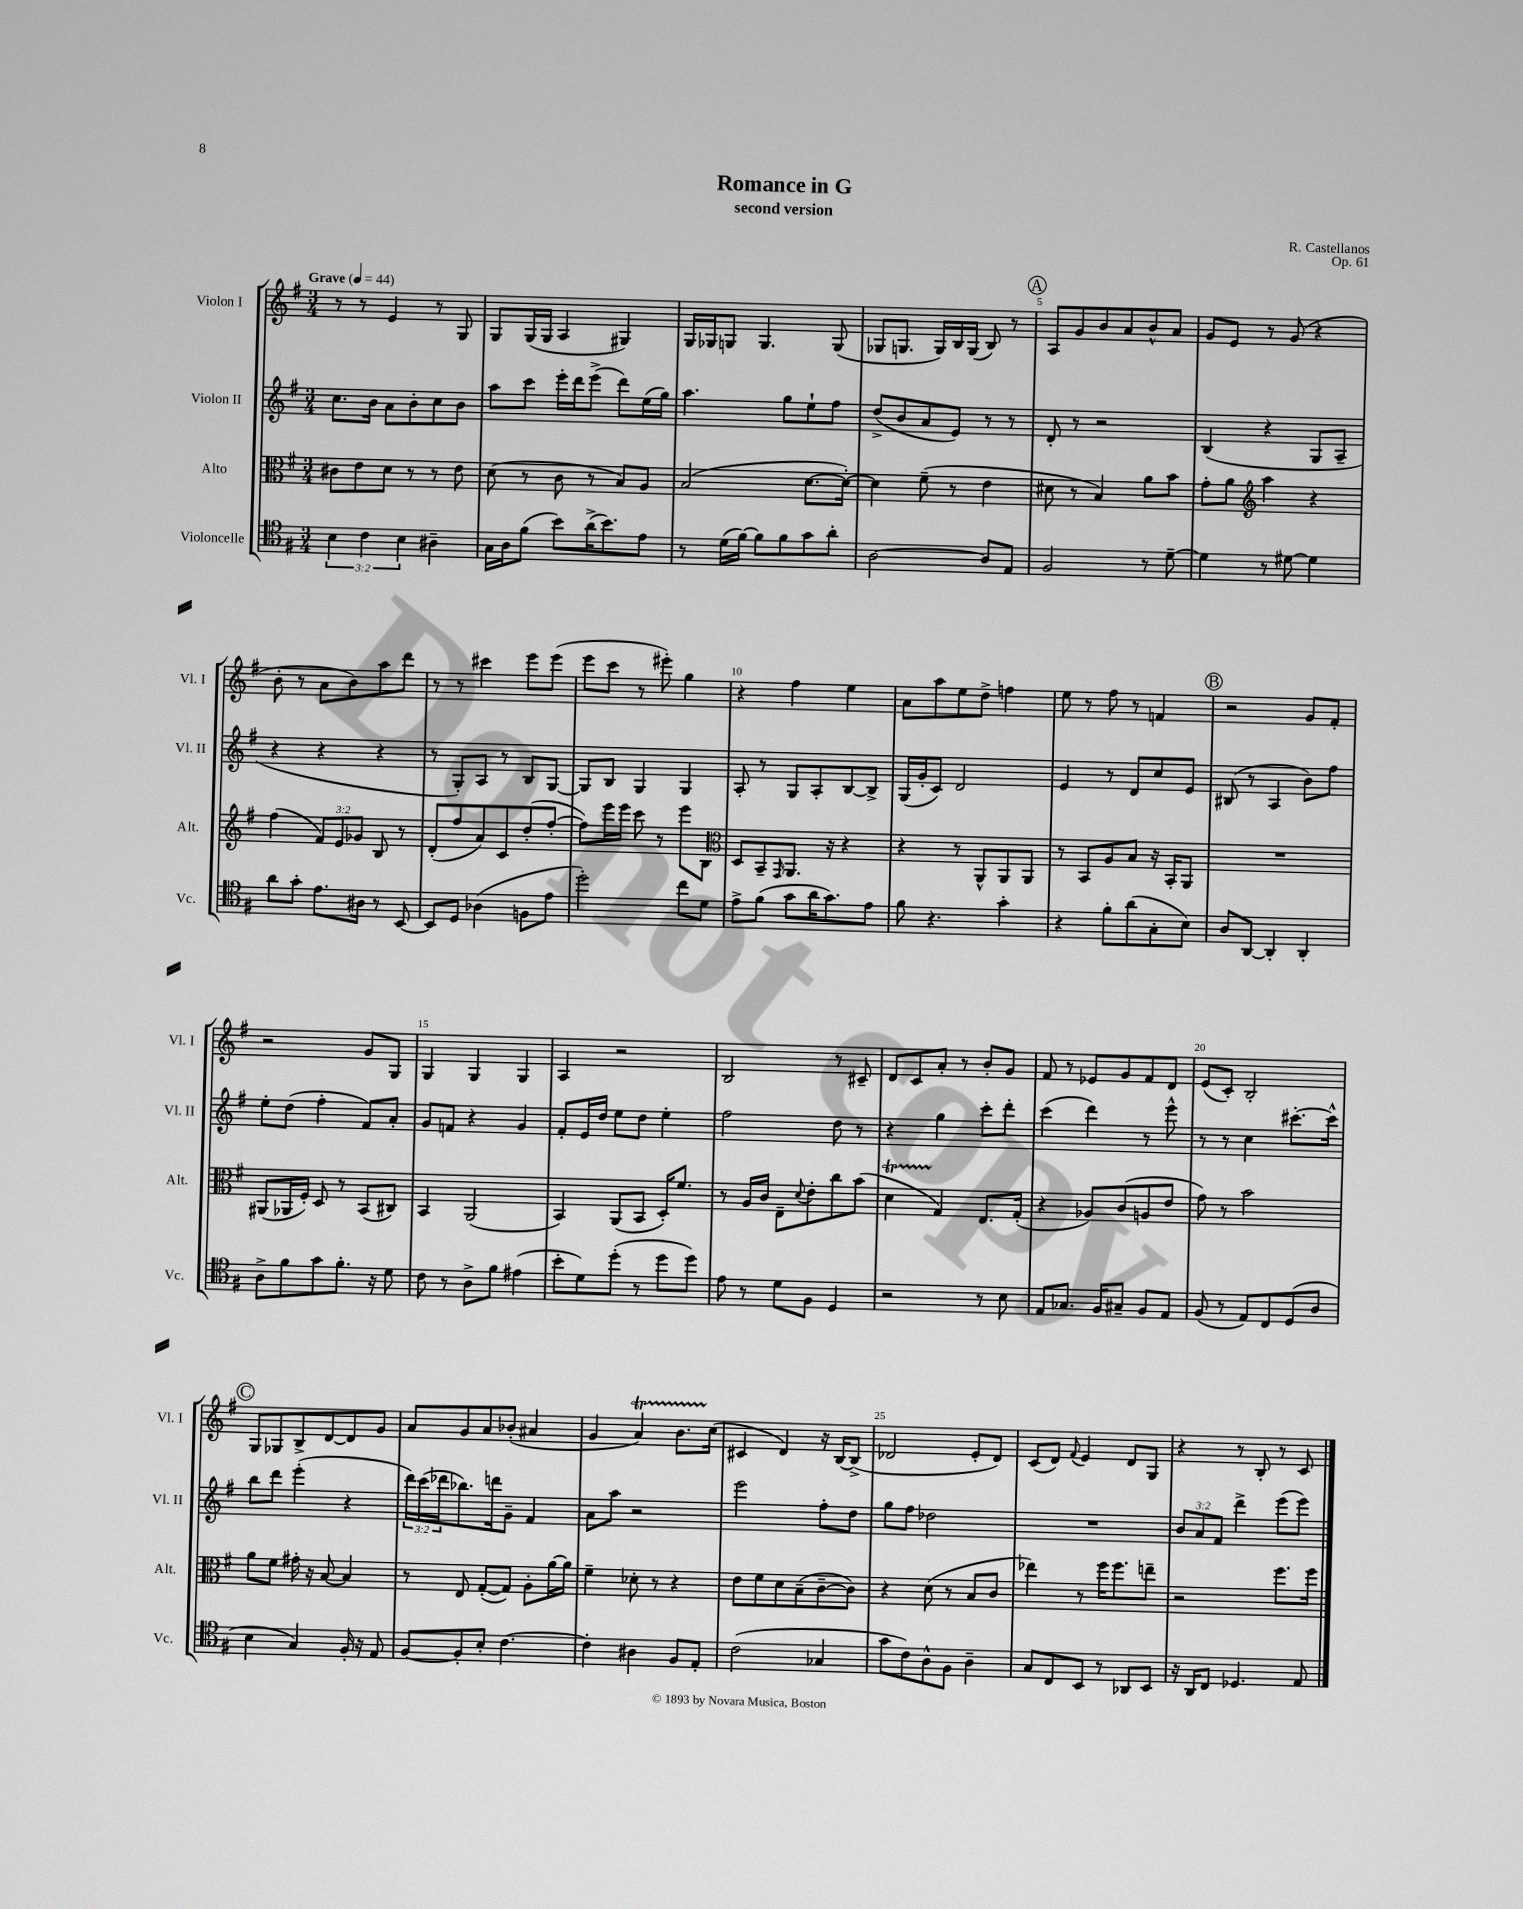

**kern	**kern	**kern	**kern
*staff4	*staff3	*staff2	*staff1
*clefC4	*clefC3	*clefG2	*clefG2
*k[f#]	*k[f#]	*k[f#]	*k[f#]
*M3/4	*M3/4	*M3/4	*M3/4
*MM44	*MM44	*MM44	*MM44
6B	8c#	8.cc	8r
.	8e	.	8r
6c	.	.	.
.	.	16b	.
.	8d	8a	4e
6B	.	.	.
.	8r	8b'	.
4A#~	8r	8cc	8r
.	8e	8b	8G
=	=	=	=
16G	(8d	8aa	8G
16A	.	.	.
(8f#	8r	8ccc	(16G
.	.	.	16G
8b)	8c	16eee'	4A
.	.	16ddd	.
(16a^	8r	(8eee^	.
8.b)	.	.	.
.	8B)	8ddd)	4G#)
8e	8A	(16ee	.
.	.	16gg)	.
=	=	=	=
8r	(2B	4.aa	16G
.	.	.	16G-
(16d	.	.	8G
[16f#)	.	.	.
8f#]	.	.	4.G
8f#	.	8gg	.
8g	[8.d	8ee`	.
8a'	.	8ff#	(8G
.	16d'_)	.	.
=	=	=	=
[2A	4d]	(8dd^	8G-
.	.	8b	8.G
.	(8f#~	8a	.
.	.	.	16G)
.	8r	8e)	16B
.	.	.	(16G
8A]	4e	8r	8B)
8E	.	8r	8r
=	=	=	=
2F#	8d#	8d'	8A
.	8r	8r	8g
.	4B)	2r	8b
.	.	.	8a
8r	8a	.	8b^^
[8d~	8b	.	8a
=	=	=	=
4d]	8g'	(4B	8g
.	8a	.	8e
*	*clefG2	*	*
8r	4aa	4r	8r
[8d#	.	.	(8g
4d#]	4r	8G	4r
.	.	8A~	.
=	=	=	=
8a	(4ff#	4r	8b'
8g'	.	.	8r
8.e	12f#)	4r	8a
.	12e	.	.
.	.	.	8b)
.	12g-	.	.
16A#	.	.	.
8r	8B	4r	8aa
[8BB	8r	.	8ddd
=	=	=	=
8BB]	(8d'	8r	8r
8D	8ff#	8G')	8r
(4A-	8a)	8A	4ccc#
.	8c	8r	.
8F	(8dd'	8B	8eee
8e	[8ff#'	[8G	(8eee
=	=	=	=
2dd')	8ff#])	8G]	8eee
.	16eee	8B	8ccc
.	16eee	.	.
.	8ccc	4G	8r
.	8r	.	8eee#')
8cc	8eee	4G	4gg
8d	8B	.	.
=	=	=	=
*	*clefC3	*	*
8e^	8D	8A'	4r
(8f#	8BB~	8r	.
.	16qqGG	.	.
8g	8.AA	8G	4ff#
16a	.	8A'	.
8.g)	16r	.	.
.	4r	[8B	4ee
8e	.	8B^]	.
=	=	=	=
8f#	4r	(16G	8a
.	.	16g'	.
4.r	.	8c)	8aa
.	8r	2d	8ee
.	8AA^^	.	8dd^
4g'	8AA	.	4ff
.	8AA	.	.
=	=	=	=
4r	8r	4e	8ee
.	8BB	.	8r
8f#'	8A	8r	8ff#
(8a	8B	8d	8r
8G'	16r	8cc	4f
.	16BB'	.	.
8B)	8AA	8e	.
=	=	=	=
8A	2.r	(8B#	2r
[8AA	.	8r	.
4AA']	.	4A	.
4AA'	.	8b)	8g
.	.	8ff#	8f#'
=	=	=	=
8A^	(8AA#	8ee'	2r
8f#	16AA-	(8dd	.
.	16F#')	.	.
8g	8D	4ff#'	.
8.f#'	8r	.	.
.	(8BB	8f#)	8g
16r	.	.	.
8d	8C#)	8a'	8G
=	=	=	=
8c	4BB	8g	4G
8r	.	8f	.
8A^	(2AA	4r	4G
8f#	.	.	.
(4e#	.	4g	4G
=	=	=	=
8b'	4BB)	8f#'	4A
8d)	.	16e	.
.	.	16dd	.
(8dd'	(8AA	8ee	2r
8r	8BB	8dd	.
8dd	16D')	4ee'	.
.	8.f#	.	.
8dd)	.	.	.
=	=	=	=
8e	8r	2ff#	2B
8r	16A	.	.
.	16c	.	.
8d	8E~	.	.
.	8qqd	.	.
8F#	8e'	.	.
4D	8cc	8dd	8r
.	(8b	8r	8c#~
=	=	=	=
2r	4d	4r	8d
.	.	.	8c
.	4G)	4gg	8a'
.	.	.	8r
8r	8.E	8ccc'	8b'
8B	.	8ddd'	8g
.	(16G'	.	.
=	=	=	=
8E	4r	(4ccc	8f#
8.G-	.	.	8r
.	8A-)	4ddd)	8e-
16F#	.	.	.
8G#~	(8c	.	8g
8F#	8A	8r	8f#
8E	8e	8eee^^	8d
=	=	=	=
(8F#	8g)	8r	(8e
8r	8r	8r	8c')
8E)	2b	4cc	2B'
8C	.	.	.
(8D	.	[8.ccc#'	.
8A	.	.	.
.	.	16ccc#^^]	.
=	=	=	=
4B	8a	8bb	8G
.	8f#	8ddd	8G-
4G)	16g#'	(4eee'	8B^
.	16r	.	.
.	[8B	.	[8d
16F#'	4B]	4r	8d]
16r	.	.	.
8E	.	.	8g
=	=	=	=
[8F#	8r	24ddd)	8a
.	.	(24ccc	.
.	.	24ddd-	.
8F#']	8E	8.bb-)	8g
8B'	([8G'	.	8a
.	.	16ddd	.
[4.c	8G])	8g~	(8b-'
.	8A'	4f#	4a#
.	[16a	.	.
.	16a]	.	.
=	=	=	=
4c']	4f#~	8a	4g
.	.	8aa	.
4A#	8d-'	2r	4a)
.	8r	.	.
8F#	4r	.	8.b
8E'	.	.	.
.	.	.	(16cc
=	=	=	=
(2c	8e	2eee	4c#
.	8f#	.	.
.	8d	.	4d)
.	(8B~	.	.
4G-	[8c~	8ff#'	16r
.	.	.	[16B
.	8c])	8dd	(8B^]
=	=	=	=
8g	4r	8gg	2d-
8c)	.	8ff#	.
8A^^	(8d	2dd-	.
8F#	8r	.	.
4A~	8B	.	8e'
.	8c	.	8d-)
=	=	=	=
8G	4ee-)	2.r	(8c
8C	.	.	8d)
.	.	.	8qqf#
8BB	8r	.	4e
8r	16ff#	.	.
.	8.ff#	.	.
8AA-	.	.	8d
8BB	8ee~	.	8G
=	=	=	=
16r	2r	12b	4r
16AA	.	.	.
.	.	12a	.
8C	.	.	.
.	.	12f#	.
4.D-	.	4ddd^	8r
.	.	.	8B'
.	8.ff#	(8eee	8r
8E	.	8eee)	8c
.	16ff#	.	.
==	==	==	==
*-	*-	*-	*-
